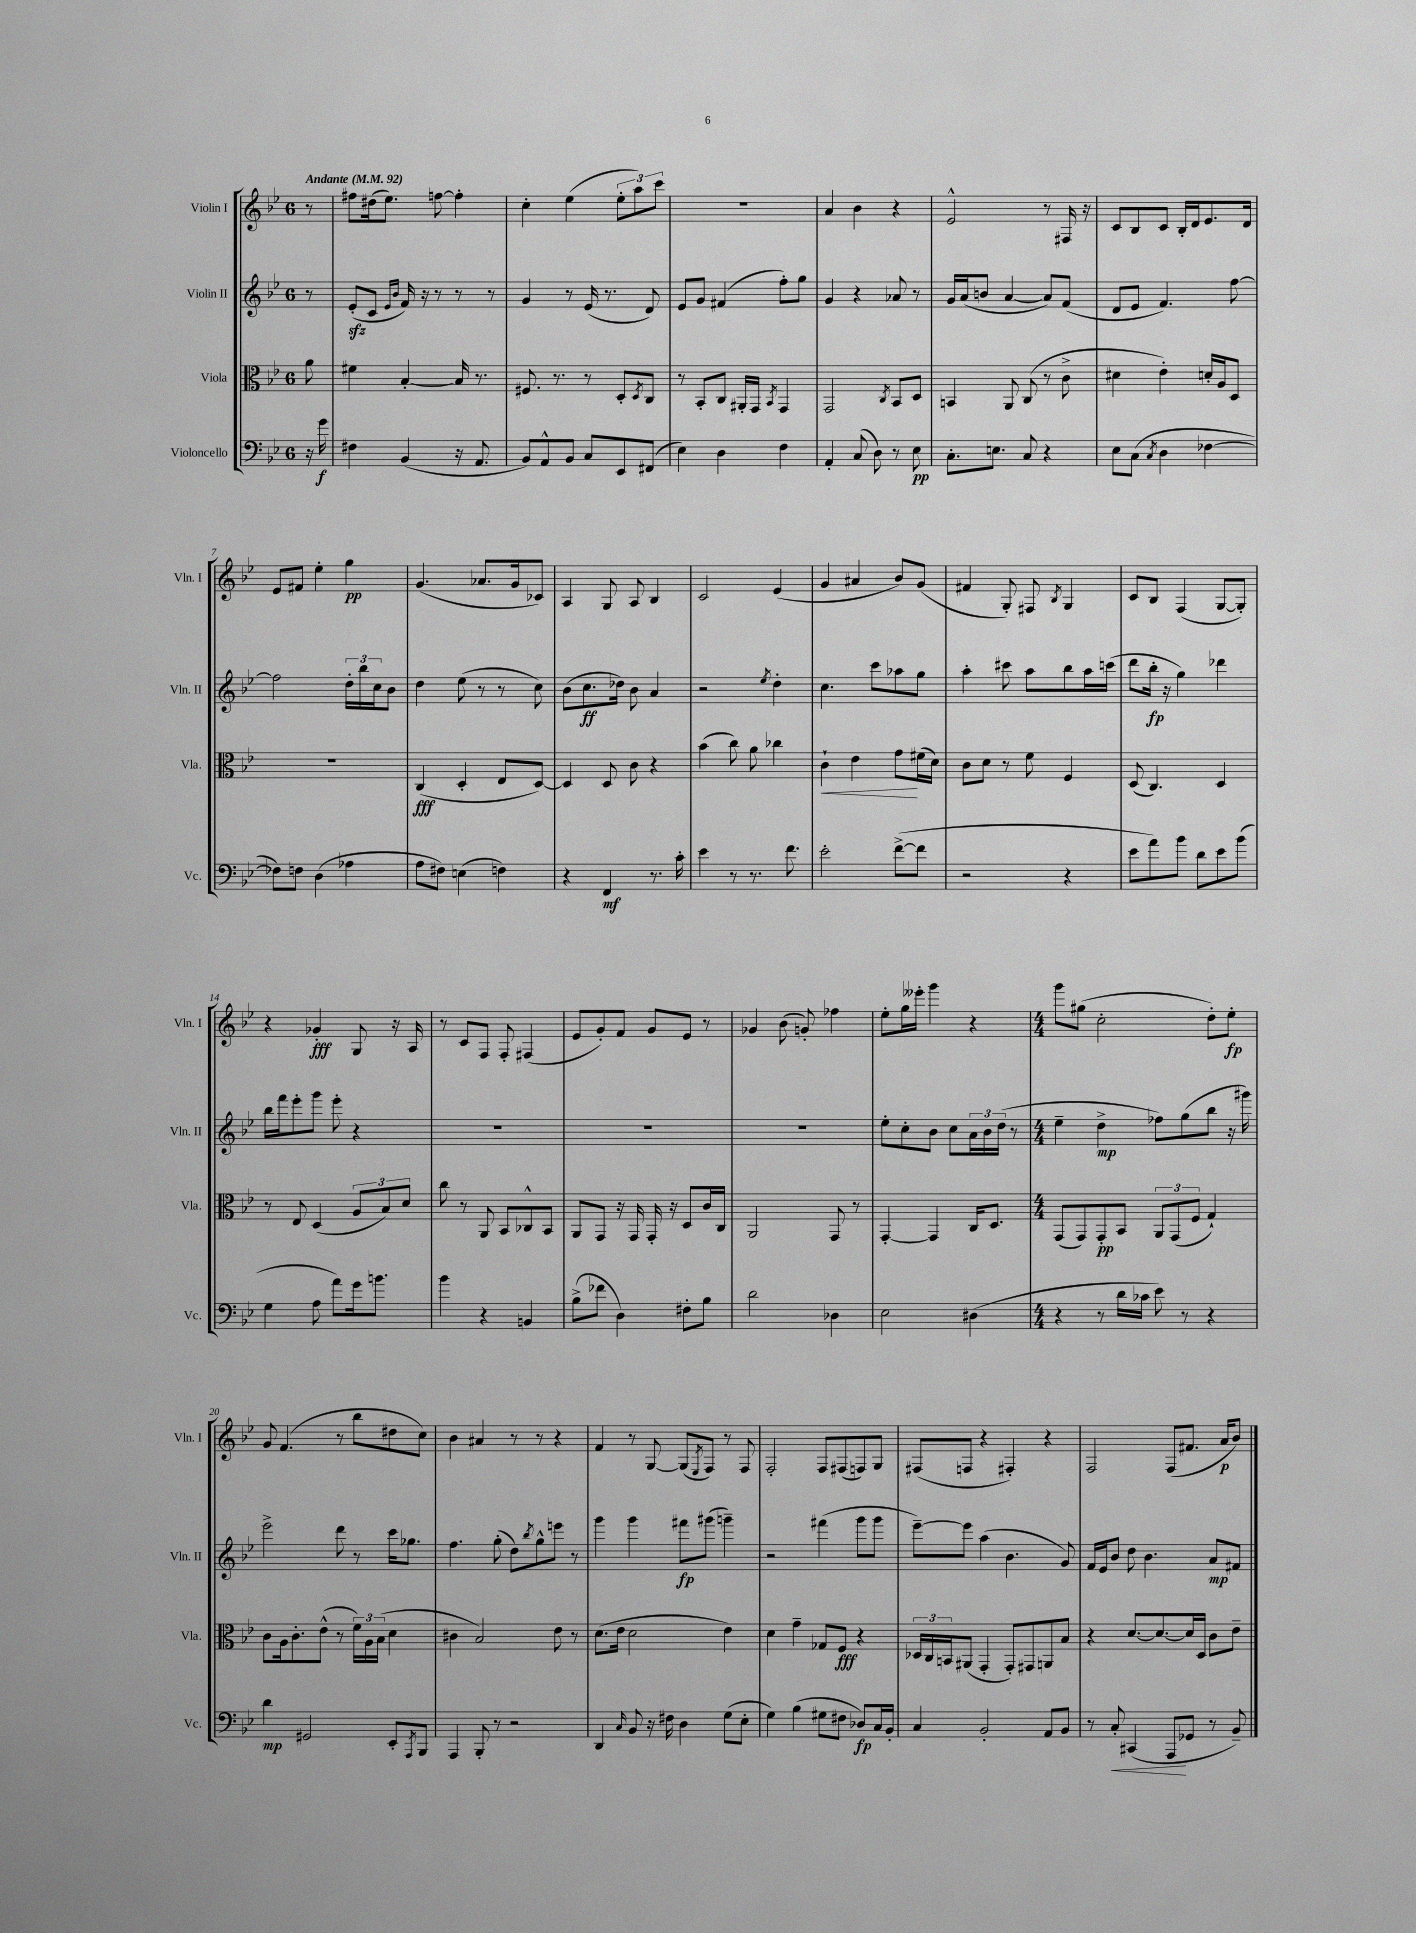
<<
\new StaffGroup <<
\new Staff = "s0" \with { instrumentName = "Violin I" shortInstrumentName = "Vln. I" } {
    \clef treble \key bes \major \once \override Staff.TimeSignature.style = #'single-digit \time 6/8 \partial 8 \tempo "Andante" 4 = 92
    r8 |
    fis''8 dis''16( ees''8.) f''8~ f''4-. |
    c''4-. ees''4( \tuplet 3/2 { ees''8-. a''8) c'''8 } |
    R2. |
    a'4 bes'4 r4 |
    ees'2-^ r8 fis16 r16 |
    c'8 bes8 c'8 bes16-. d'16 ees'8. d'16 |
    ees'8 fis'8 ees''4-. g''4\pp |
    g'4.( aes'8. g'16 ces'8) |
    a4 g8 a8 bes4 |
    c'2 ees'4( |
    g'4 ais'4 bes'8) g'8( |
    fis'4 g8-.) fis8 \acciaccatura { bes8 } g4 |
    c'8 bes8 f4( g8~ g8-.) |
    r4 ges'4-.\fff g8 r16 a16 |
    r8 c'8 f8 f8-. fis4( |
    ees'8 g'8-.) f'8 g'8 ees'8 r8 |
    ges'4 bes'8( g'8-.) fes''4 |
    ees''8-. g''16 eeses'''16-. g'''4 r4 |
    \numericTimeSignature \time 4/4 g'''8 gis''8( c''2-. d''8-.) ees''8-.\fp |
    g'8 f'4.( r8 bes''8 dis''8 c''8) |
    bes'4 ais'4 r8 r8 r4 |
    f'4 r8 g8~ g8( \acciaccatura { ees8 } f8) r8 f8 |
    f2-. f8 fis8( f8) g8 |
    fis8( f8 r4 fis4-.) r4 |
    f2 f8( fis'8. a'16\p bes'8) \bar "|." |
}
\new Staff = "s1" \with { instrumentName = "Violin II" shortInstrumentName = "Vln. II" } {
    \clef treble \key bes \major \once \override Staff.TimeSignature.style = #'single-digit \time 6/8 \partial 8
    r8 |
    ees'8-.\sfz( c'8 \grace { ees'16 bes'16 } f'16) r16 r8 r8 r8 |
    g'4 r8 ees'16( r8. d'8) |
    ees'8 g'8 fis'4( f''8-.) g''8 |
    g'4 r4 aes'8 r8 |
    g'16 a'16( b'8 a'4~ a'8) f'8( |
    d'8 ees'8 f'4.) f''8~ |
    f''2 \tuplet 3/2 { d''16-. bes''16 c''16 } bes'8 |
    d''4 ees''8( r8 r8 c''8) |
    bes'8( c''8.\ff des''16) bes'8 a'4 |
    r2 \acciaccatura { ees''8 } d''4-. |
    c''4. c'''8 aes''8 g''8 |
    a''4-. cis'''8 a''8 bes''8 a''16 c'''16( |
    d'''8 bes''16-.\fp r16 g''4) des'''4 |
    bes''16 f'''16 ees'''8-. g'''8 ees'''8-. r4 |
    R2. |
    R2. |
    R2. |
    ees''8-. c''8-. bes'8 c''8 \tuplet 3/2 { a'16 bes'16 d''16( } r8 |
    \numericTimeSignature \time 4/4 ees''4-- d''4->\mp fes''8) g''8( bes''8 r16 gis'''16) |
    ees'''2-> d'''8 r8 c'''16 ges''8. |
    f''4. g''8-.( d''8) \acciaccatura { bes''8 } g''8-^ e'''8 r8 |
    g'''4 g'''4 fis'''8\fp gis'''8( g'''4--) |
    r2 fis'''4( g'''8 g'''8 |
    ees'''8~--) ees'''8 a''4( bes'4. g'8) |
    f'16 ees'16 bes'8 d''8 bes'4. a'8\mp fis'8 \bar "|." |
}
\new Staff = "s2" \with { instrumentName = "Viola" shortInstrumentName = "Vla." } {
    \clef alto \key bes \major \once \override Staff.TimeSignature.style = #'single-digit \time 6/8 \partial 8
    a'8 |
    fis'4 bes4~-. bes16 r8. |
    fis8. r8. r8 d8-. \acciaccatura { d8 } c8 |
    r8 bes,8-. c8 ais,16-. g,16 \acciaccatura { bes,8 } g,4 |
    g,2 \acciaccatura { c8 } bes,8 d8 |
    b,4 a,8 c8( r8 c'8-> |
    dis'4 ees'4-.) d'16-. a16 d8 |
    R2. |
    c4\fff( d4-. ees8 d8~) |
    d4 d8 c'8 r4 |
    bes'4( c''8) a'8 ces''4 |
    c'4-!\< ees'4 g'8\! fis'16( d'16) |
    c'8 d'8 r8 f'8 f4 |
    d8( c4.) d4 |
    r8 ees8 d4( \tuplet 3/2 { a8 bes8) d'8 } |
    c''8 r8 a,8 bes,8 ces8-^ bes,8 |
    a,8 g,8 r16 g,16 g,16-. r16 d8 c'16 c16 |
    a,2 g,8 r8 |
    g,4~-. g,4 c16 d8. |
    \numericTimeSignature \time 4/4 g,8( g,8) g,8-.\pp bes,8 \tuplet 3/2 { a,8 g,8( f8 } g4-!) |
    c'8 a16 c'8.-. ees'8-^( r8 \tuplet 3/2 { f'16) a16 bes16( } d'4 |
    cis'4 bes2) ees'8 r8 |
    d'8.( ees'16 d'2 ees'4) |
    d'4 g'4-- ges8 f8\fff r4 |
    \tuplet 3/2 { des16 c16 b,16 } ais,8( g,4-. g,8-.) gis,8 a,8 bes8 |
    r4 d'8.~ d'8.~ d'16 d16 c'8 ees'8-- \bar "|." |
}
\new Staff = "s3" \with { instrumentName = "Violoncello" shortInstrumentName = "Vc." } {
    \clef bass \key bes \major \once \override Staff.TimeSignature.style = #'single-digit \time 6/8 \partial 8
    r16 g'16\f |
    fis4 bes,4( r16 a,8. |
    bes,8) a,8-^ bes,8 c8 ees,8 fis,8( |
    ees4) d4 f4 |
    a,4-. c8( d8) r8 ees8\pp |
    c8.-. e8. c8 r4 |
    ees8 c8( \acciaccatura { c8 } d4 fes4~ |
    fes8) f8 d4( aes4 |
    a8 fis8) e4( f4) |
    r4 f,4\mf r8. c'16-. |
    ees'4 r8 r8. f'8. |
    ees'2-. f'8~->( f'8 |
    r2 r4 |
    ees'8 a'8) bes'8 d'8 ees'8 bes'8( |
    g4 a8 a'8) g'16 b'8. |
    bes'4 r4 b,4 |
    bes8->( fes'8 d4) fis8-. bes8 |
    d'2 des4 |
    ees2 dis4( |
    \numericTimeSignature \time 4/4 r4 r8 d'16 ces'16 ees'8) r8 r4 |
    d'4\mp gis,2 ees,8-. \acciaccatura { a,,8 } bes,,8 |
    a,,4 bes,,8-. r8 r2 |
    d,4 \grace { c16 } bes,8 r16 fis16 d4 g8( ees8-. |
    g4) bes4( gis8 fis8 des8\fp) c16 bes,16-. |
    c4 bes,2-. a,8 bes,8 |
    r8 c8-.\< cis,4( a,,8\! ges,8 r8 bes,8--) \bar "|." |
}
>>
>>
